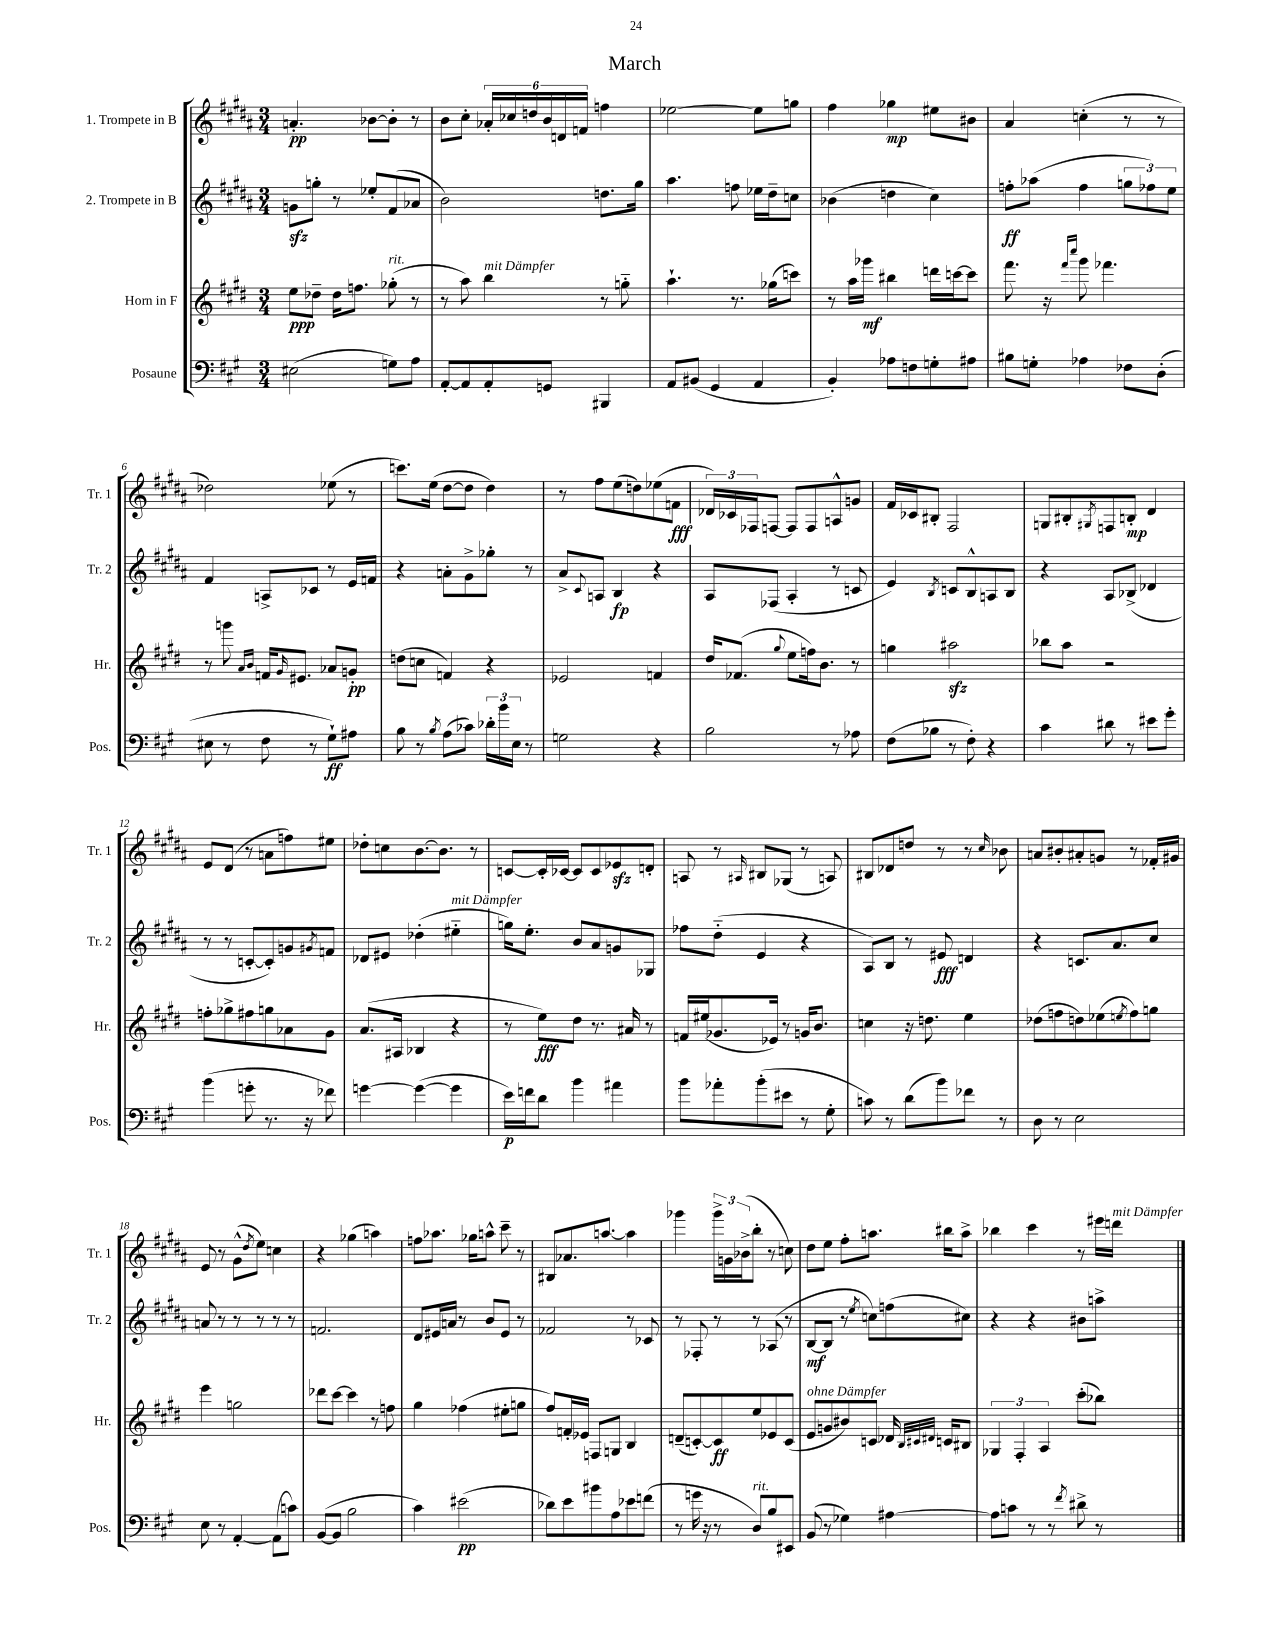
\header { title = "March" }
<<
\new StaffGroup <<
\new Staff = "s0" \with { instrumentName = "1. Trompete in B" shortInstrumentName = "Tr. 1" } {
    \clef treble \key b \major \numericTimeSignature \time 3/4
    a'4.-.\pp bes'8~ bes'8-. r8 |
    b'8 cis''8-. \tuplet 6/4 { aes'16-. ces''16 d''16 b'16 d'16 f'16 } f''4 |
    ees''2~ ees''8 g''8 |
    fis''4 ges''4\mp eis''8 bis'8 |
    ais'4 c''4-.( r8 r8 |
    des''2) ees''8( r8 |
    c'''8.) e''16( dis''8~ dis''8 dis''4) |
    r8 fis''8 e''8( d''8) ees''8( f'8\fff |
    \tuplet 3/2 { des'16) ces'16 fes16 } f8~ f8 f8 a8-^ g'8 |
    fis'16 ces'16 bis8-. fis2 |
    g8 bis8-. \acciaccatura { gis8 } f8 b8-.\mp dis'4 |
    e'8 dis'8( r8 a'8 f''8) eis''8 |
    des''8-. c''8 b'8.~ b'8. r8 |
    c'8~ c'16-. ces'16~ ces'8 ces'8 ees'8\sfz d'8-. |
    a8 r8 \grace { ais16 } bis8 ges8( r8 a8) |
    bis8 des'8 d''8 r8 r8 \grace { cis''16 } bes'8 |
    a'8 bis'8-. ais'8-. g'8 r8 fes'16-. gis'16 |
    e'8 r8 gis'8-^( \acciaccatura { dis''8 } e''8) c''4 |
    r4 ges''4( a''4) |
    f''8 aes''8. ges''16 a''8-^ cis'''8-- r8 |
    bis8 aes'8. a''8.~ a''4 |
    ges'''4 \tuplet 3/2 { ges'''16-> g'16 bes'16->( } b''8-. r8 c''8) |
    dis''8 e''8 fis''8-. a''8. bis''16 a''8-> |
    bes''4 cis'''4 r8 eis'''16 d'''16^\markup { \italic "mit Dämpfer" } \bar "|." |
}
\new Staff = "s1" \with { instrumentName = "2. Trompete in B" shortInstrumentName = "Tr. 2" } {
    \clef treble \key b \major \numericTimeSignature \time 3/4
    g'8\sfz g''8-. r8 ees''8-. fis'8( aes'8 |
    b'2) d''8. gis''16 |
    ais''4. f''8 ees''16 dis''16-- c''8 |
    bes'4( d''4 cis''4) |
    f''8-.\ff aes''8( f''4 \tuplet 3/2 { g''8 fes''8) e''8 } |
    fis'4 a8-> ces'8 r8 e'16 f'16 |
    r4 a'8-. gis'8-> ges''8-. r8 |
    ais'8-> \appoggiatura { cis'8 } a8 b4\fp r4 |
    ais8 fes8( ais4-. r8 c'8 |
    e'4) \acciaccatura { b8 } c'8 b8-^ a8 b8 |
    r4 ais8 bes8->( des'4 |
    r8 r8 c'8~-. c'8-.) g'8 \acciaccatura { gis'8 } f'8 |
    des'8 eis'8 des''4-.( eis''4-_^\markup { \italic "mit Dämpfer" } |
    g''16) e''8.-. b'8 ais'8 g'8 ges8 |
    fes''8 dis''8-_( e'4 r4 |
    ais8) b8 r8 eis'8\fff d'4 |
    r4 c'8. ais'8. cis''8 |
    a'8 r8 r8 r8 r8 r8 |
    f'2. |
    dis'8 eis'16 a'16 r8 b'8 eis'8 r8 |
    fes'2 r8 ces'8 |
    r8 fes8-. r8 r8 aes8( r8 |
    b8~\mf b8 r8 \acciaccatura { e''8 } c''8) f''8( cis''8) |
    r4 r4 bis'8 a''8-> \bar "|." |
}
\new Staff = "s2" \with { instrumentName = "Horn in F" shortInstrumentName = "Hr." } {
    \clef treble \key e \major \numericTimeSignature \time 3/4
    e''8\ppp des''8-- des''16 f''8. ges''8-.^\markup { \italic "rit." }( r8 |
    r8 a''8) b''4^\markup { \italic "mit Dämpfer" } r8 g''8-_ |
    a''4.-! r8. ges''16( c'''8) |
    r8 a''16 ges'''16\mf bis''4 d'''16 c'''16~ c'''8 |
    fis'''8. r16 \grace { fis'''16 cis''''16 } gis'''8 fes'''4. |
    r8 g'''8 \grace { a'16 b'16 } f'16 \grace { gis'16 } eis'8. aes'8 g'8-.\pp |
    d''8( c''8 f'4) r4 |
    ees'2 f'4 |
    dis''16 fes'8.( \appoggiatura { gis''8 } e''8 f''16) b'8. r8 |
    g''4 ais''2\sfz |
    bes''8 a''8 r2 |
    f''8-. ges''8-> fis''8 g''8 aes'8 gis'8 |
    a'8.( ais16 bes4 r4 |
    r8 e''8\fff) dis''8 r8. ais'16 r8 |
    f'16 eis''16( ges'8. ees'16) r8 g'16 b'8. |
    c''4 r16 d''8. e''4 |
    des''8( f''8 d''8) ees''8( \acciaccatura { e''8 } f''8) g''8 |
    e'''4 g''2 |
    des'''8 cis'''8~ cis'''4 r8 f''8 |
    gis''4 fes''4( eis''8-. g''8 |
    fis''8) f'16-. ees'16 f8 g8 b4 |
    d'8--( c'8~-.) c'8\ff e''8 ees'8 c'8( |
    e'8^\markup { \italic "ohne Dämpfer" } g'8 bis'8) c'8 des'16 \grace { b32 cis'32 dis'32 } c'16 bis8 |
    \tuplet 3/2 { ges4 fis4-. a4 } cis'''8-.( bes''8) \bar "|." |
}
\new Staff = "s3" \with { instrumentName = "Posaune" shortInstrumentName = "Pos." } {
    \clef bass \key a \major \numericTimeSignature \time 3/4
    eis2( g8) a8 |
    a,8~-. a,8 a,8-. g,8 bis,,4 |
    a,8 bis,8( gis,4 a,4 |
    b,4-.) aes8 f8 g8-. ais8 |
    bis8 g8-. aes4 fes8 d8-.( |
    eis8 r8 fis8 r8 gis8-!\ff) ais8 |
    b8 r8 \acciaccatura { b8 } a8( ces'8) \tuplet 3/2 { des'16-. b'16 e16 } r8 |
    g2 r4 |
    b2 r8 aes8 |
    fis8( bes8 r8 fis8-.) r4 |
    cis'4 dis'8 r8 eis'8 gis'8-. |
    b'4( g'8-. r8. r16 fes'8) |
    g'4~ g'4~( g'4 |
    e'16\p) f'16 d'8 b'4 ais'4 |
    b'8 aes'8-. b'8-.( eis'8 r8 gis8-. |
    c'8) r8 d'8( b'8) fes'8 r8 |
    d8 r8 e2 |
    e8 r8 a,4~-. a,8( c'8) |
    b,8~( b,8 b2 |
    cis'4) eis'2\pp( |
    des'8) e'8 bis'8 a8 ees'8 f'8( |
    r8 g'16 r16 r8 d8^\markup { \italic "rit." }) b8 eis,8 |
    b,8( r8 ges4) ais4~ |
    ais8 c'8 r8 r8 \acciaccatura { fis'8 } dis'8-> r8 \bar "|." |
}
>>
>>
